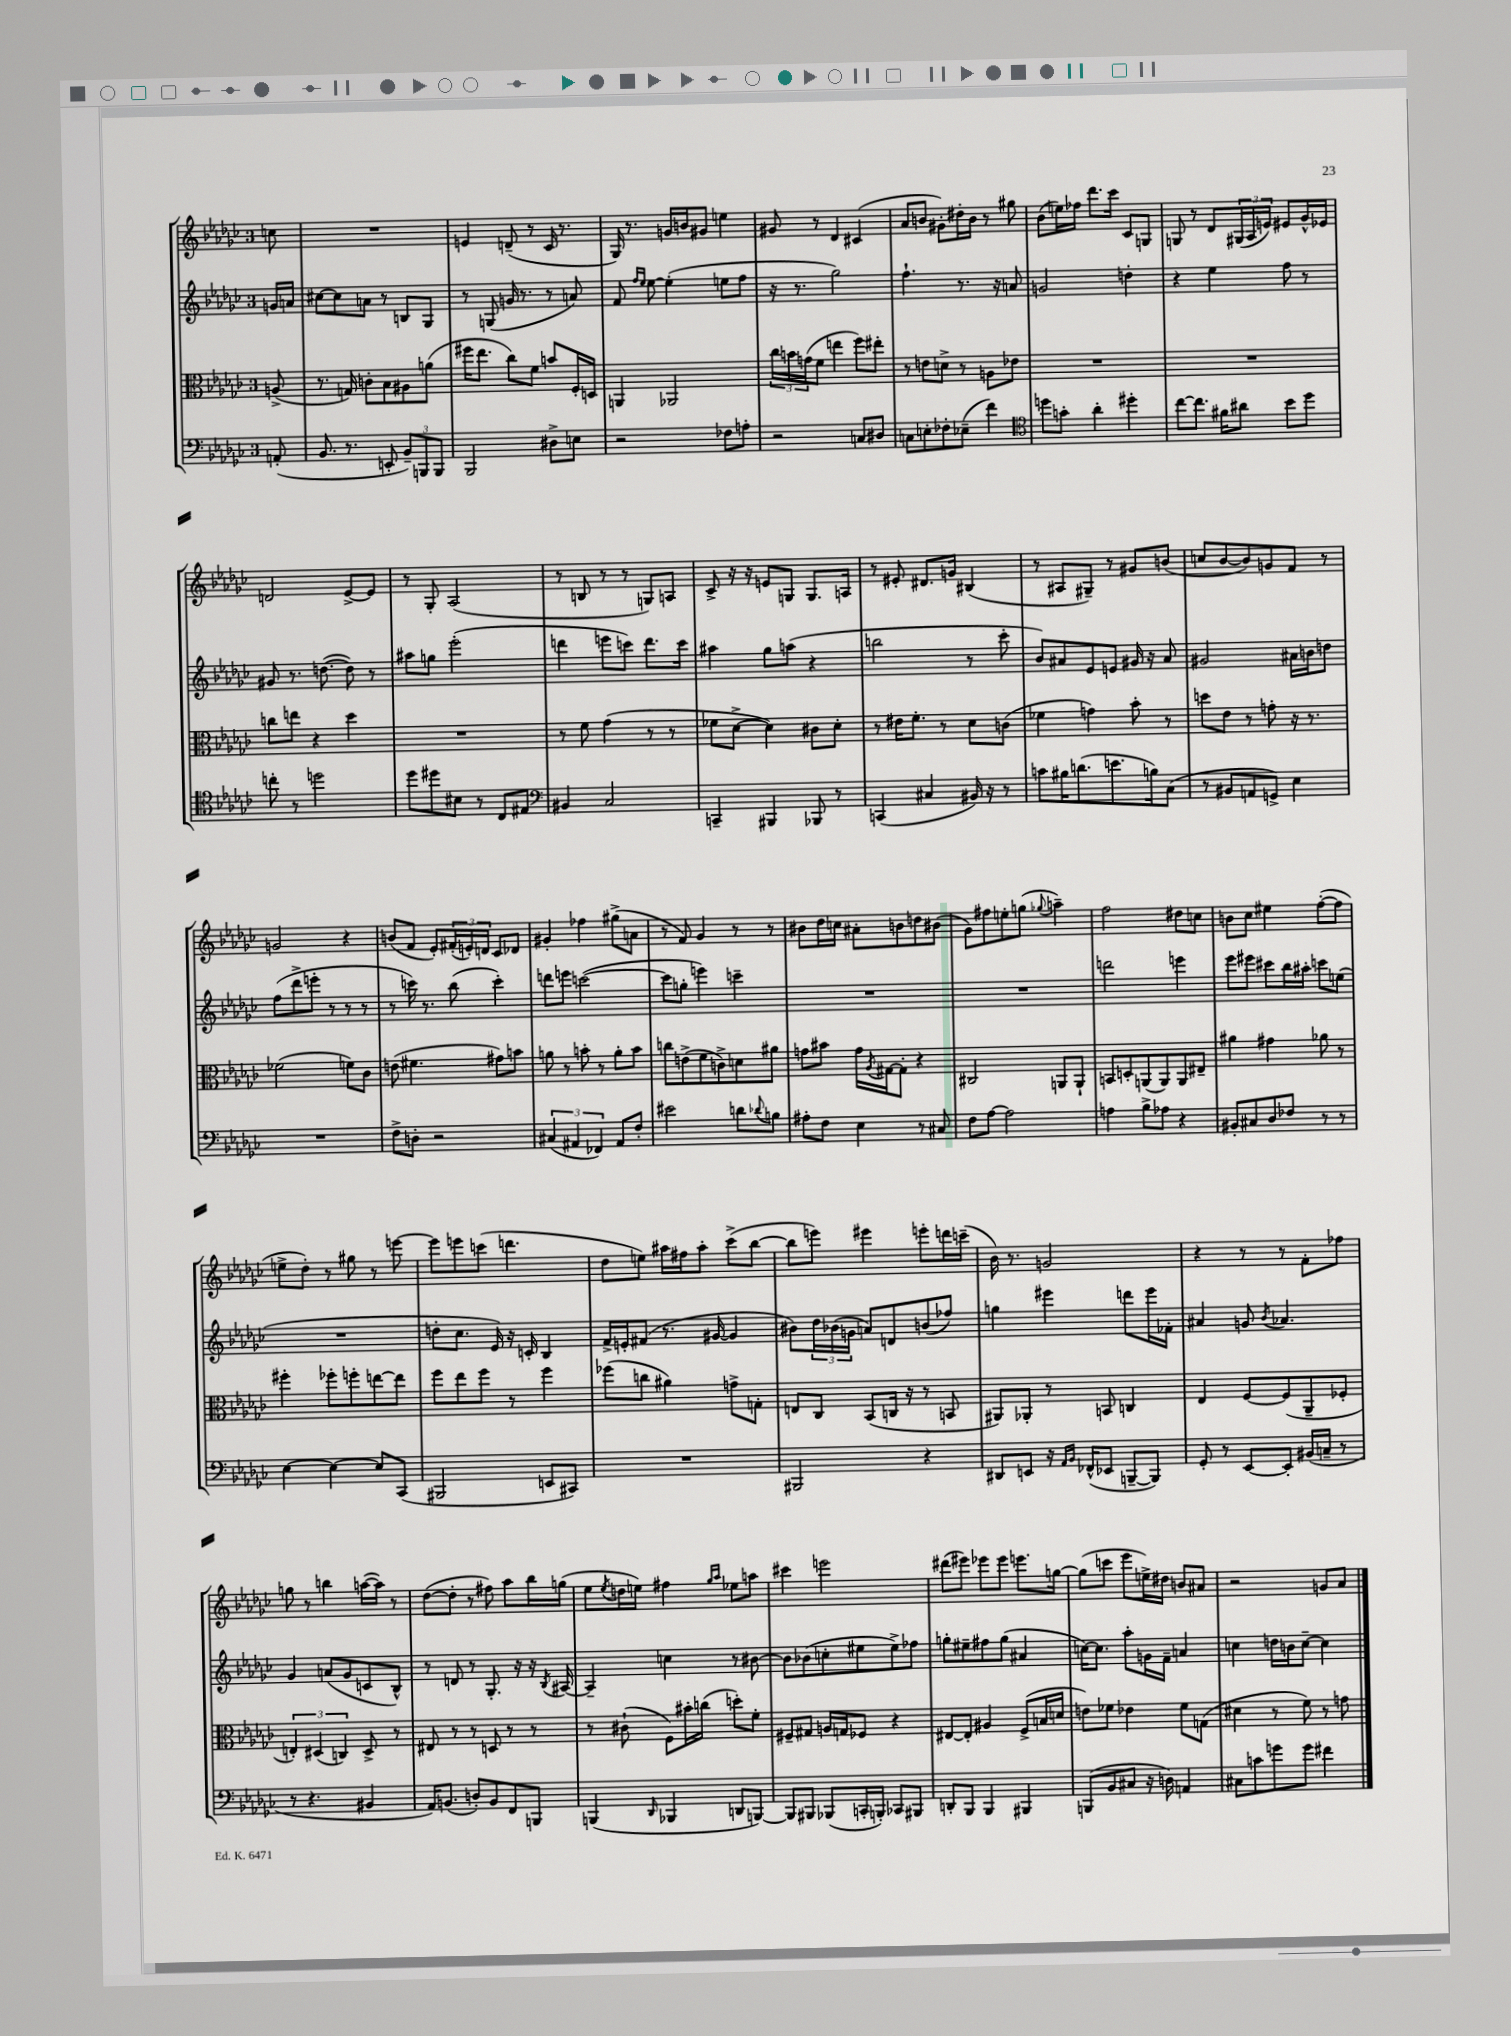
<<
\new StaffGroup <<
\new Staff = "s0" {
    \clef treble \key ges \major \once \override Staff.TimeSignature.style = #'single-digit \time 3/4 \partial 8
    c''8 |
    R2. |
    e'4 d'8--( r8 ces'16 r8. |
    ges16) r8. g'16 b'16 gis'8 e''4 |
    gis'8 r8 des'4 cis'4( |
    aes'8 b'8 gis'8-.) dis''16-. b'16 r8 gis''8 |
    bes'8( e''16) fes''16 des'''8. ces'''16 ces'8 g8 |
    g8 r8 des'8 \tuplet 3/2 { gis16( aes16 e'16) } eis'8 ges'16-^ ees'16 |
    d'2 ees'8~-> ees'8 |
    r8 ges8-. aes2( |
    r8 b8 r8 r8 g8) a8 |
    ces'8-> r16 r16 e'8 g8 g8. a16 |
    r8 eis'8-. dis'8. g'16 bis4( |
    r8 ais8 gis8--) r8 gis'8 b'8( |
    c''8 bes'8~ bes'8) g'8 f'8 r8 |
    g'2 r4 |
    b'8( f'8 ees'8-.) \tuplet 3/2 { fis'16-.( e'16-.) d'16 } ces'8 des'8 |
    gis'4-. fes''4 gis''8->( a'8 |
    r8 f'8) ges'4 r8 r8 |
    bis'8 des''16 c''16 ais'8-. b'8 d''8 bis'8( |
    ges'8) fis''8 e''8-. g''8( \appoggiatura { ges''8 } a''4--) |
    f''2 dis''8 c''8 |
    b'8 ces''8 eis''4 f''8~-.( f''8 |
    e''8-> des''8-.) r8 gis''8 r8 e'''8~ |
    e'''8 e'''8 c'''8( d'''4. |
    des''8 e''8) ais''16 fis''16 ais''8-. ces'''8->( bes''8~ |
    bes''8 e'''8) eis'''4 e'''8-. d'''16 c'''16--( |
    bes'16) r8. g'2 |
    r4 r8 r8 f'8-. fes''8 |
    g''8 r8 b''4 a''16~( a''16) r8 |
    des''8~( des''8-. r8 fis''8) aes''8 bes''16 g''16( |
    ees''8 \acciaccatura { ees''8 } d''16 e''16) fis''4 \grace { ges''16 aes''16 } ees''8 a''8 |
    cis'''4 e'''2 |
    dis'''8( eis'''8) ees'''8 ees'''8 e'''8. g''16~ |
    g''8( c'''8 ees'''8 e''16->) dis''16 b'8 ais'8 |
    r2 g'8 aes'8 \bar "|." |
}
\new Staff = "s1" {
    \clef treble \key ges \major \once \override Staff.TimeSignature.style = #'single-digit \time 3/4 \partial 8
    g'16 a'16 |
    cis''8~ cis''8 a'8 r8 b8 ges8 |
    r8 g8( g'16 r8. r8 a'8) |
    f'8 \grace { f''16 ees''16 } ees''8~ ees''4-.( e''8 f''8 |
    r16 r8. ges''2) |
    f''4.-! r8. r16 a'8 |
    g'2 d''4-. |
    r4 ees''4 f''8 r8 |
    gis'8 r8. d''8.~( d''8) r8 |
    ais''8 g''8 ees'''2-.( |
    d'''4 e'''8 c'''8) d'''8. c'''16 |
    ais''4 ges''8 a''8( r4 |
    b''2 r8 ces'''8-. |
    bes'8) ais'8 ees'8 e'8 gis'16 r16 ais'8 |
    gis'2 ais'16 b'16 d''8 |
    f''8( des'''8-> e'''8-. r8 r8 r8 |
    r8 c'''16) r8. bes''8( c'''4-.) |
    d'''8 e'''8 c'''2~( |
    c'''8 g''8-. e'''4) c'''4-- |
    R2. |
    R2. |
    d'''2 e'''4 |
    ees'''8 eis'''8 cis'''8 bes''16 ais''16-. c'''8 e''8( |
    R2. |
    d''8-. ces''8. ees'16) r16 c'16-. bes4 |
    f'16-> e'16-. fis'8( r8. gis'16~ gis'4 |
    bis'8) \tuplet 3/2 { des''16 bes'16( g'16 } a'8) d'8 b'8( fes''8) |
    g''4 eis'''4 d'''8 eis'''16 fes'16-. |
    ais'4 g'8 \acciaccatura { bes'8 } aes'4. |
    ges'4 a'8( ges'8 c'8 bes8-^) |
    r8 d'8 r8 ges8.-. r16 r16 \acciaccatura { bes8 } ais16~ |
    ais4-- c''4 r8 bis'8~ |
    bis'8 bes'8( c''8-. eis''8 eis''8->) fes''8 |
    g''8-. eis''8-- fis''8 g''8( ais'4 |
    c''16~) c''8. aes''8-. g'16 f'16-- a'4 |
    c''4 d''16 b'16 c''8~-- c''4 \bar "|." |
}
\new Staff = "s2" {
    \clef alto \key ges \major \once \override Staff.TimeSignature.style = #'single-digit \time 3/4 \partial 8
    a8->( |
    r8. g16) c'8-. bes8 ais8 a'8( |
    fis''16 ees''8. ces''8) f'8 b'8 f16-. d16 |
    a,4 aes,2 |
    \tuplet 3/2 { ces''16 b'16 g'16( } f'8 e''4 f''8) eis''8-. |
    r8 e'8 d'8-> r8 a8 ees'8 |
    R2. |
    R2. |
    c''8 e''8 r4 des''4 |
    R2. |
    r8 f'8 ges'4( r8 r8 |
    fes'8 des'8~-> des'4) cis'8 des'8-. |
    r8 eis'16 f'8.-. r8 des'8 c'8( |
    fes'4 g'4) bes'8-. r8 |
    d''8 ees'8 r8 g'8-. r16 r8. |
    fes'2( f'8) ces'8 |
    e'8( fis'4. gis'8) b'8 |
    a'8 r8 b'8-. r8 a'8-. b'8 |
    c''8 e'8->( f'8 c'8->) d'8 ais'8 |
    g'8 bis'8 g'16 \acciaccatura { aes8 } gis16~ gis8-. r4 |
    cis2 a,8 a,8-! |
    b,8 d8-. a,8( a,8) a,8 eis8-- |
    ais'4 gis'4 aes'8 r8 |
    fis''4-. fes''8-. f''8-. e''8~ e''8 |
    f''8 ees''8 f''8 r8 f''4 |
    fes''8( c''8 ais'4) g'8-> g8-. |
    e8 ces8 bes,8( c16 r16 r8 b,8 |
    ais,8) aes,8-. r8 b,8 c4 |
    ees4 f8~ f8( aes,8-- fes8-. |
    \tuplet 3/2 { e4-.) dis4( c4) } dis8-> r8 |
    eis8 r8 r8 d8 r8 r8 |
    r8 cis'8-!( f8) bis'16-. c''16( d''8-.) f'8-. |
    fis8-- gis8 a16 g16 fes8 r4 |
    eis8~ eis8-. ais4 f8->( b16 d'16 |
    e'8) fes'8 ees'4 fes'8 g8( |
    dis'4 r8 f'8) r8 g'8 \bar "|." |
}
\new Staff = "s3" {
    \clef bass \key ges \major \once \override Staff.TimeSignature.style = #'single-digit \time 3/4 \partial 8
    a,8-.( |
    bes,8. r8. e,8-. \tuplet 3/2 { bes,8--) b,,8 b,,8 } |
    bes,,2 dis8-> e8 |
    r2 fes8 a8-. |
    r2 c8 dis8 |
    c8 e8-. fes8-. ees8--( f'4) |
    \clef tenor d''8 g'8-. aes'4-. dis''4-. |
    ces''8~ ces''8. fis'16 ais'8 bes'8 des''8 |
    c''8-. r8 d''2 |
    des''8 dis''8 bis8 r8 ces8 eis8 |
    \clef bass bis,4 ces2 |
    c,4-- bis,,4 bes,,8 r8 |
    c,4( cis4 bis,16) r16 r8 |
    c'8 bis16 d'8.( e'8. b16) ces8( |
    r8 bis,8 a,8 g,8->) ees4 |
    R2. |
    f8-> d8-. r2 |
    \tuplet 3/2 { cis4( ais,4 fes,4) } ais,8 f8-. |
    eis'2 d'8 \appoggiatura { des'8 } b8 |
    ais8-. f8 ees4 r8 cis8 |
    f8 aes8~ aes2 |
    a4 bes8-> aes8 r4 |
    bis,8-. cis8 des8 fes8 r8 r8 |
    ees4~ ees4~ ees8 ces,8( |
    bis,,2 e,8 cis,8) |
    R2. |
    bis,,2 r4 |
    dis,8 e,8 r16 \grace { aes,16 bes,16 } fes,16-^( ees,8 b,,8~-- b,,8) |
    ges,8-. r8 ees,8~ ees,8-. bis,16( c16-- r8 |
    r8 r4. bis,4 |
    aes,16) b,8.( d8-.) b,8 f,8 b,,8 |
    b,,4( \grace { des,16 } bes,,4 d,8 b,,8~) |
    b,,8 bis,,8 bes,,8( c,16-. b,,16-.) ces,8 bis,,8 |
    d,8-. bes,,8 bes,,4 bis,,4 |
    b,,8( bes,8 cis8 r16 d16) a,4 |
    cis8 c'8 g'8 g'8 fis'4 \bar "|." |
}
>>
>>
\layout { \context { \Score \remove "Bar_number_engraver" } }
